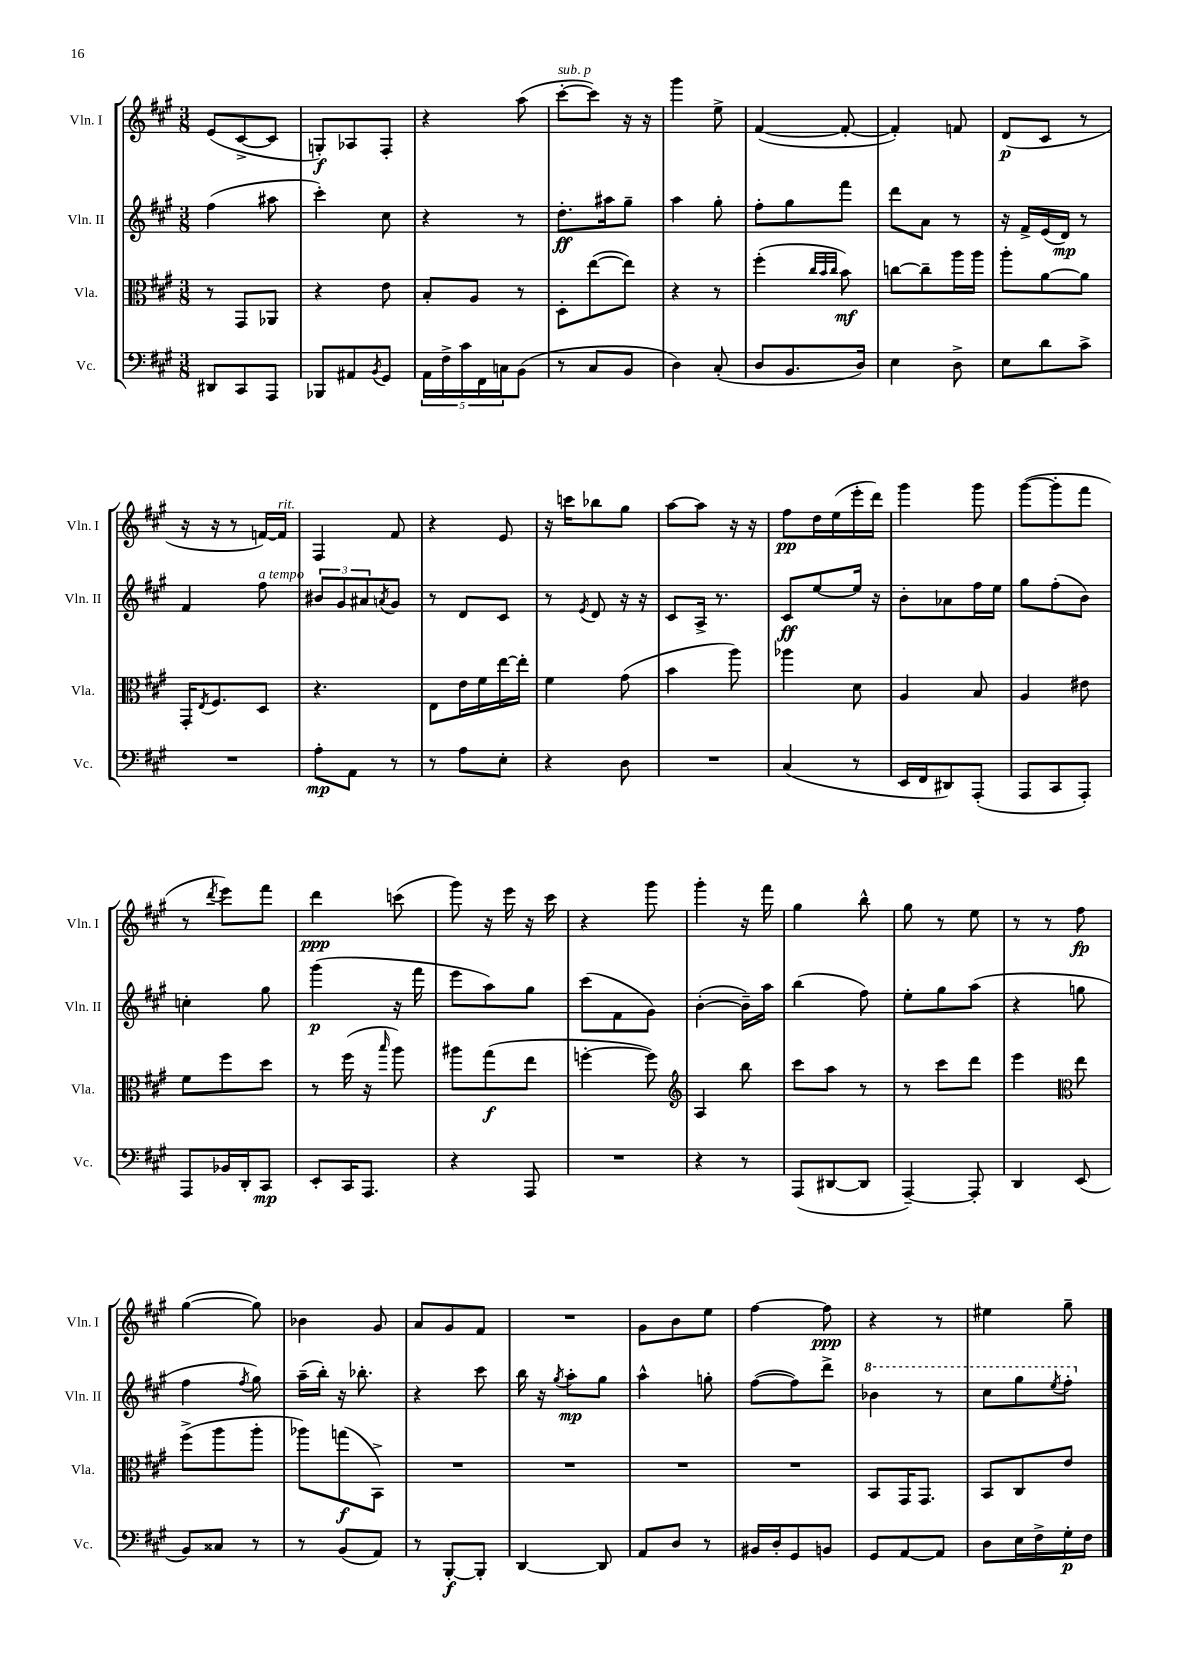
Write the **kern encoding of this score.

**kern	**kern	**kern	**kern
*staff4	*staff3	*staff2	*staff1
*clefF4	*clefC3	*clefG2	*clefG2
*k[f#c#g#]	*k[f#c#g#]	*k[f#c#g#]	*k[f#c#g#]
*M3/8	*M3/8	*M3/8	*M3/8
8DD#	8r	(4ff#	(8e
8CC#	8GG#	.	[8c#^
8AAA	8AA-	8aa#	8c#]
=	=	=	=
8BBB-	4r	4ccc#')	8G')
8AA#	.	.	8A-
8qBB	.	.	.
8GG#	8e	8cc#	8F#'
=	=	=	=
20AA	8B'	4r	4r
20F#^	.	.	.
20c#	.	.	.
.	8A	.	.
20FF#	.	.	.
20C	.	.	.
(8BB	8r	8r	(8aa
=	=	=	=
8r	8D'	8.dd'	[8ccc#'
8C#	([8ee	.	8ccc#])
.	.	16aa#	.
8BB	8ee])	8gg#~	16r
.	.	.	16r
=	=	=	=
4D)	4r	4aa	4ggg#
(8C#'	8r	8gg#'	8ee^
=	=	=	=
8D	(4ff#'	8ff#'	([4f#
8.BB	.	8gg#	.
.	32qqcc#	.	.
.	32qqb	.	.
.	32qqcc#	.	.
.	8b)	8fff#	8f#'_
16D)	.	.	.
=	=	=	=
4E	[8cc	8ddd	4f#'])
.	8cc~]	8a	.
8D^	16aa	8r	8f
.	16aa	.	.
=	=	=	=
8E	8aa'	16r	(8d
.	.	16f#^	.
8d	[8a	(16e	8c#
.	.	16d)	.
8c#^	8a]	8r	8r
=	=	=	=
4.r	16GG#'	4f#	16r
.	8qE	.	.
.	8.F#	.	16r
.	.	.	8r
.	8D	8ff#	[16f)
.	.	.	16f]
=	=	=	=
8A'	4.r	12b#	4F#
.	.	12g#	.
8AA	.	.	.
.	.	12a#	.
.	.	8qa	.
8r	.	8g#	8f#
=	=	=	=
8r	8E	8r	4r
8A	16e	8d	.
.	16f#	.	.
8E'	[16ee	8c#	8e
.	16ee']	.	.
=	=	=	=
4r	4f#	8r	16r
.	.	.	16ccc
.	.	8qe	.
.	.	8d	8bb-
8D	(8g#	16r	8gg#
.	.	16r	.
=	=	=	=
4.r	4b	8c#	[8aa
.	.	16A^	8aa]
.	.	8.r	.
.	8aa)	.	16r
.	.	.	16r
=	=	=	=
(4C#	4aa-	8c#	8ff#
.	.	[8ee	16dd
.	.	.	(16ee
8r	8d	16ee]	16eee'
.	.	16r	16ddd)
=	=	=	=
16EE	4A	8b'	4ggg#
16FF#	.	.	.
8DD#)	.	8a-	.
(8AAA'	8B	16ff#	8ggg#
.	.	16ee	.
=	=	=	=
8AAA	4A	8gg#	([8ggg#
8CC#	.	(8ff#'	8ggg#']
8AAA')	8e#	8b)	8fff#
=	=	=	=
8AAA	8f#	4cc'	8r
.	.	.	8qddd
16BB-	8ff#	.	8eee)
16DD'	.	.	.
8CC#	8dd	8gg#	8fff#
=	=	=	=
8EE'	8r	(4ggg#	4ddd
16CC#	(16ff#	.	.
8.AAA	16r	.	.
.	16qqbb	.	.
.	8aa)	16r	(8ccc
.	.	16fff#	.
=	=	=	=
4r	8aa#	8eee	8ggg#)
.	(8gg#	8aa)	16r
.	.	.	16eee
8AAA	8ee	8gg#	16r
.	.	.	16ccc#
=	=	=	=
4.r	[4ff'	(8ccc#	4r
.	.	8f#	.
.	8ff])	8g#)	8ggg#
=	=	=	=
*	*clefG2	*	*
4r	4A	([4b'	4ggg#'
8r	8bb	16b~])	16r
.	.	16aa	16fff#
=	=	=	=
(8AAA	8ccc#	(4bb	4gg#
[8DD#	8aa	.	.
8DD#]	8r	8ff#)	8bb^^
=	=	=	=
[4AAA~)	8r	8ee'	8gg#
.	8ccc#	8gg#	8r
8AAA']	8ddd	(8aa	8ee
=	=	=	=
4DD	4eee	4r	8r
.	.	.	8r
*	*clefC3	*	*
(8EE	8ee	8gg	8ff#
=	=	=	=
8BB)	(8ff#^	4ff#	([4gg#
8C##	8aa	.	.
.	.	8qff#	.
8r	8aa'	8gg#)	8gg#])
=	=	=	=
8r	8aa-)	(16aa~	4b-
.	.	16bb')	.
(8BB	(8gg	16r	.
.	.	8.bb-'	.
8AA)	8BB^)	.	8g#
=	=	=	=
8r	4.r	4r	8a
[8BBB'	.	.	8g#
8BBB']	.	8ccc#	8f#
=	=	=	=
[4DD	4.r	16bb	4.r
.	.	16r	.
.	.	8qgg#	.
.	.	8aa'	.
8DD]	.	8gg#	.
=	=	=	=
8AA	4.r	4aa^^	8g#
8D	.	.	8b
8r	.	8gg'	8ee
=	=	=	=
16BB#	4.r	([8ff#	[4ff#
16D'	.	.	.
8GG#	.	8ff#])	.
8BB	.	8ddd^	8ff#]
=	=	=	=
8GG#	8BB	4bb-	4r
[8AA	16GG#	.	.
.	8.GG#	.	.
8AA]	.	8r	8r
=	=	=	=
8D	8BB	8ccc#	4ee#
16E	8C#	8ggg#	.
16F#^	.	.	.
.	.	8qeee	.
16G#'	8e	8fff#'	8gg#~
16F#	.	.	.
==	==	==	==
*-	*-	*-	*-
